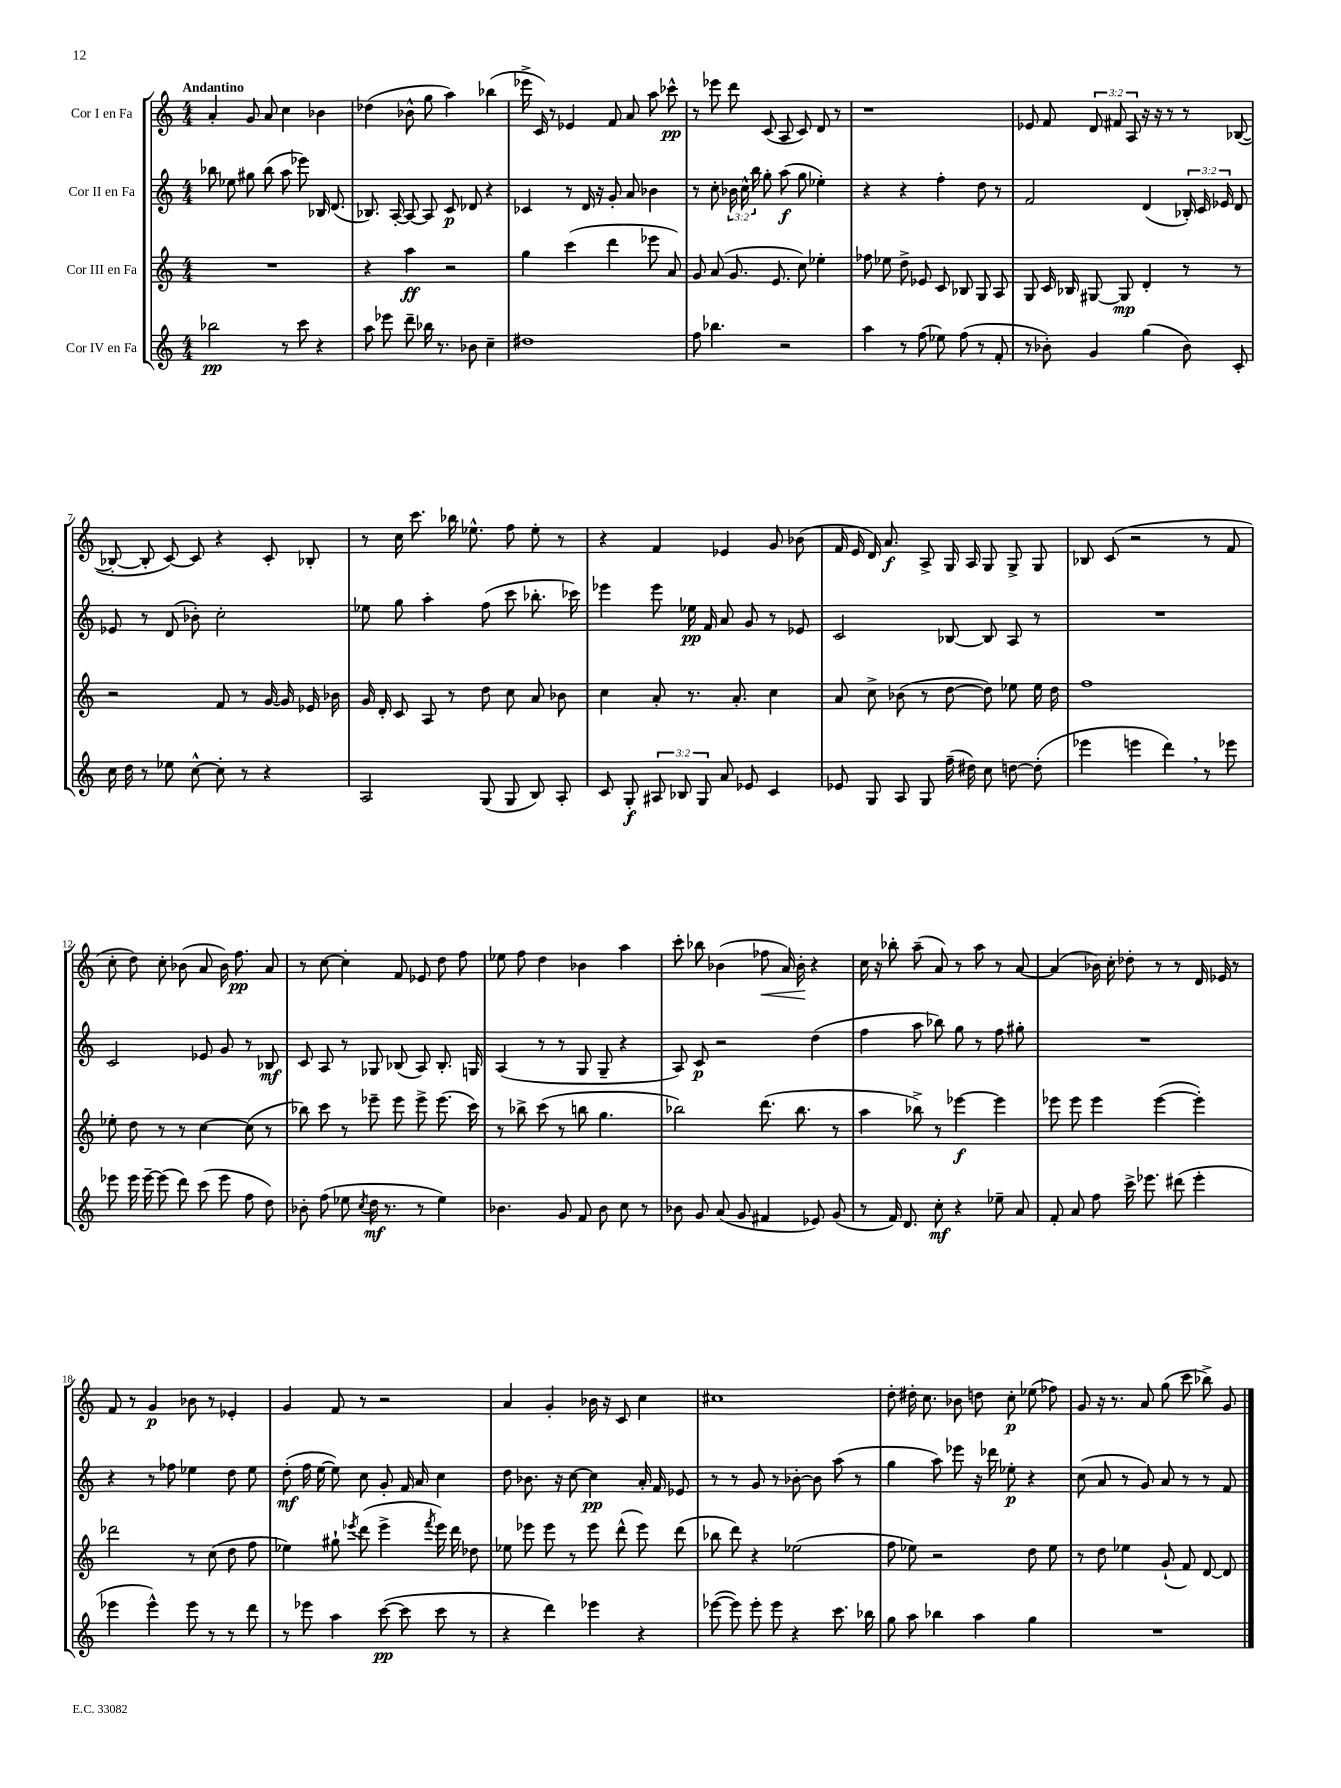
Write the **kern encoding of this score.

**kern	**dynam	**kern	**dynam	**kern	**dynam	**kern	**dynam
*part4	*part4	*part3	*part3	*part2	*part2	*part1	*part1
*staff4	*staff4	*staff3	*staff3	*staff2	*staff2	*staff1	*staff1
*I"Cor IV en Fa	*	*I"Cor III en Fa	*	*I"Cor II en Fa	*	*I"Cor I en Fa	*
*clefG2	*	*clefG2	*	*clefG2	*	*clefG2	*
*k[]	*	*k[]	*	*k[]	*	*k[]	*
*M4/4	*	*M4/4	*	*M4/4	*	*M4/4	*
=1	=1	=1	=1	=1	=1	=1	=1
!	!	!	!	!	!	!LO:TX:a:B:t=Andantino	!
2bb-X\	pp	1r	.	8bb-X\	.	4a'/	.
.	.	.	.	8ee-X\	.	.	.
.	.	.	.	8gg#X\	.	8g/	.
.	.	.	.	(8bb-\	.	8a/	.
8r	.	.	.	8aa\	.	4cc\	.
8ccc\	.	.	.	8eee-X\)	.	.	.
4r	.	.	.	16B-X/	.	4b-X\	.
.	.	.	.	(8.d/	.	.	.
=2	=2	=2	=2	=2	=2	=2	=2
8aa\	.	4r	.	8.B-X/)	.	(4dd-X\	.
8eee-X\	.	.	.	.	.	.	.
.	.	.	.	[16A'/	.	.	.
8ddd~\	.	4aa\	ff	8A/_	.	8b-X^^\	.
16bb-X\	.	.	.	8A/]	.	8gg\	.
8.r	.	.	.	.	.	.	.
.	.	2r	.	8c/	p	4aa\)	.
8b-X\	.	.	.	8d-X/	.	.	.
4cc~\	.	.	.	4r	.	(4bb-X\	.
=3	=3	=3	=3	=3	=3	=3	=3
1dd#X	.	4gg\	.	4c-X/	.	16eee-X^\	.
.	.	.	.	.	.	16c/)	.
.	.	.	.	.	.	8r	.
.	.	(4ccc\	.	8r	.	4e-X/	.
.	.	.	.	16d/	.	.	.
.	.	.	.	16r	.	.	.
.	.	4ddd\	.	8g'/	.	8f/	.
.	.	.	.	8a/	.	8a/	.
.	.	8eee-X\	.	4b-X\	.	8aa\	.
.	.	8a/)	.	.	.	8ccc-X^^\	pp
=4	=4	=4	=4	=4	=4	=4	=4
8ff\	.	8g/	.	8r	.	8r	.
4.bb-X\	.	(8a/	.	8cc'\	.	8eee-X\	.
.	.	8.g/	.	24b-X\	.	8ddd\	.
.	.	.	.	24cc^^\	.	.	.
.	.	.	.	24bb\	.	.	.
.	.	.	.	8gg'\	.	(8c/	.
.	.	8.e/	.	.	.	.	.
2r	.	.	.	(8aa\	f	8A/	.
.	.	8cc\)	.	8gg\	.	8c/)	.
.	.	4ee-X'\	.	4ee-X'\)	.	8d/	.
.	.	.	.	.	.	8r	.
=5	=5	=5	=5	=5	=5	=5	=5
4aa\	.	8ff-X\	.	4r	.	1r	.
.	.	8ee-X\	.	.	.	.	.
8r	.	8dd^\	.	4r	.	.	.
(8ff\	.	8e-X/	.	.	.	.	.
8ee-X\)	.	8c/	.	4ff'\	.	.	.
(8ff\	.	8B-X/	.	.	.	.	.
8r	.	8G/	.	8dd\	.	.	.
8f'/	.	8A/	.	8r	.	.	.
=6	=6	=6	=6	=6	=6	=6	=6
8r	.	8G/	.	2f/	.	8e-X/	.
8b-X'\)	.	16c/	.	.	.	8f/	.
.	.	16B-X/	.	.	.	.	.
4g/	.	[8G#X/	.	.	.	12d/	.
.	.	.	.	.	.	12f#X/	.
.	.	8G#/]	mp	.	.	.	.
.	.	.	.	.	.	12A/	.
(4gg\	.	4d'/	.	(4d/	.	16r	.
.	.	.	.	.	.	16r	.
.	.	.	.	.	.	8r	.
8b-\)	.	8r	.	24B-X'/)	.	8r	.
.	.	.	.	24c/	.	.	.
.	.	.	.	24e-X/	.	.	.
8c'/	.	8r	.	8d/	.	([8B-X/	.
!!LO:LB:g=z
=7	=7	=7	=7	=7	=7	=7	=7
16cc\	.	2r	.	8e-X/	.	8B-X'/_	.
16dd\	.	.	.	.	.	.	.
8r	.	.	.	8r	.	8B-'/]	.
8ee-X\	.	.	.	(8d/	.	[8c/)	.
[8cc^^\	.	.	.	8b-X'\)	.	8c/]	.
8cc'\]	.	8f/	.	2cc'\	.	4r	.
8r	.	8r	.	.	.	.	.
4r	.	[16g/	.	.	.	8c'/	.
.	.	16g/]	.	.	.	.	.
.	.	16e-X/	.	.	.	8B-X'/	.
.	.	16b-X\	.	.	.	.	.
=8	=8	=8	=8	=8	=8	=8	=8
2A/	.	16g/	.	8ee-X\	.	8r	.
.	.	16d'/	.	.	.	.	.
.	.	8c/	.	8gg\	.	16cc\	.
.	.	.	.	.	.	8.ccc\	.
.	.	8A/	.	4aa'\	.	.	.
.	.	8r	.	.	.	16bb-X\	.
.	.	.	.	.	.	8.ee-X^^\	.
(8G/	.	8dd\	.	(8ff\	.	.	.
8G/	.	8cc\	.	8ccc\	.	8ff\	.
8B/)	.	8a/	.	8.bb-X'\	.	8ee-'\	.
8A'/	.	8b-X\	.	.	.	8r	.
.	.	.	.	16ccc-X\)	.	.	.
=9	=9	=9	=9	=9	=9	=9	=9
8c/	.	4cc\	.	4eee-X\	.	4r	.
8G'/	f	.	.	.	.	.	.
12A#X/	.	8a'/	.	8eee-\	.	4f/	.
12B-X/	.	.	.	.	.	.	.
.	.	8.r	.	16ee-X\	pp	.	.
12G/	.	.	.	.	.	.	.
.	.	.	.	16f/	.	.	.
8a/	.	.	.	8a/	.	4e-X/	.
.	.	8.a'/	.	.	.	.	.
8e-X/	.	.	.	8g/	.	.	.
4c/	.	4cc\	.	8r	.	8g/	.
.	.	.	.	8e-X/	.	(8b-X\	.
=10	=10	=10	=10	=10	=10	=10	=10
8e-X/	.	8a/	.	2c/	.	16f/	.
.	.	.	.	.	.	16e/	.
8G/	.	8cc^\	.	.	.	16d/)	.
.	.	.	.	.	.	8.a/	f
8A/	.	(8b-X\	.	.	.	.	.
8G/	.	8r	.	.	.	8A^/	.
(16ff~\	.	[8dd\	.	[8B-X/	.	16G/	.
16dd#X\)	.	.	.	.	.	16A/	.
8cc\	.	8dd\])	.	8B-/]	.	8G/	.
[8ddn\	.	8ee-X\	.	8A/	.	8G^/	.
(8dd'\]	.	16ee-\	.	8r	.	8G/	.
.	.	16dd\	.	.	.	.	.
=11	=11	=11	=11	=11	=11	=11	=11
4eee-X\	.	1ff	.	1r	.	8B-X/	.
.	.	.	.	.	.	(8c/	.
4eeen\	.	.	.	.	.	2r	.
4ddd,\)	.	.	.	.	.	.	.
8r	.	.	.	.	.	8r	.
8eee-X\	.	.	.	.	.	8f/	.
!!LO:LB:g=z
=12	=12	=12	=12	=12	=12	=12	=12
8eee-X\	.	8ee-X'\	.	2c/	.	8cc'\	.
16eee-\	.	8dd\	.	.	.	8dd\)	.
[16eee-~\	.	.	.	.	.	.	.
(8eee-\]	.	8r	.	.	.	8cc'\	.
8ddd\)	.	8r	.	.	.	(8b-X\	.
(8ccc\	.	[4cc\	.	8e-X/	.	8a/	.
8eee-\	.	.	.	8g/	.	16b-\)	.
.	.	.	.	.	.	8.ff\	pp
8ff\	.	(8cc\]	.	8r	.	.	.
8dd\)	.	8r	.	8B-X/	mf	8a/	.
=13	=13	=13	=13	=13	=13	=13	=13
8b-X'\	.	8bb-X\)	.	8c/	.	8r	.
(8ff\	.	8ccc\	.	8A/	.	[8cc\	.
8ee-X\	.	8r	.	8r	.	4cc'\]	.
8qcc/	.	.	.	.	.	.	.
16dd\	mf	8eee-X~\	.	8G-X/	.	.	.
8.r	.	.	.	.	.	.	.
.	.	8eee-\	.	(8B-X/	.	8f/	.
8r	.	8eee-^\	.	8A/)	.	8e-X/	.
4ee-\)	.	(8.eee-\	.	8.B-'/	.	8dd\	.
.	.	.	.	.	.	8ff\	.
.	.	16ccc\)	.	16Gn/	.	.	.
=14	=14	=14	=14	=14	=14	=14	=14
4.b-X\	.	8r	.	(4A/	.	8ee-X\	.
.	.	8bb-X^\	.	.	.	8ff\	.
.	.	(8ccc\	.	8r	.	4dd\	.
8g/	.	8r	.	8r	.	.	.
8f/	.	8bbn\	.	8G/	.	4b-X\	.
8b-\	.	4.gg\	.	8G~/	.	.	.
8cc\	.	.	.	4r	.	4aa\	.
8r	.	.	.	.	.	.	.
=15	=15	=15	=15	=15	=15	=15	=15
8b-X\	.	2bb-X\)	.	8A/)	.	8ccc'\	.
8g/	.	.	.	8c/	p	8bb-X\	.
(8a/	.	.	.	2r	.	(4b-X\	.
8g/	.	.	.	.	.	.	.
!	!	!	!	!	!	!	!LO:HP:b
4f#X/	.	(8.ddd\	.	.	.	8ff-X\	<
.	.	.	.	.	.	16a/)	.
.	.	8.bb-\	.	.	.	16b-'\	.
8e-X/)	.	.	.	(4dd\	.	4r	[
(8g/	.	8r	.	.	.	.	.
=16	=16	=16	=16	=16	=16	=16	=16
8r	.	4aa\	.	4ff\	.	16cc\	.
.	.	.	.	.	.	16r	.
16f/)	.	.	.	.	.	8bb-X'\	.
8.d/	.	.	.	.	.	.	.
.	.	8bb-X^\)	.	8aa\	.	(8aa~\	.
8cc'\	mf	8r	.	8bb-X\)	.	8a/)	.
4r	.	[4eee-X\	f	8gg\	.	8r	.
.	.	.	.	8r	.	8aa\	.
8ee-X~\	.	4eee-\]	.	8ff\	.	8r	.
8a/	.	.	.	8gg#X'\	.	[8a/	.
=17	=17	=17	=17	=17	=17	=17	=17
8f'/	.	8eee-X\	.	1r	.	(4a/]	.
8a/	.	8eee-\	.	.	.	.	.
8ff\	.	4eee-\	.	.	.	16b-X\)	.
.	.	.	.	.	.	16cc'\	.
16ccc^\	.	.	.	.	.	8dd-X'\	.
8.eee-X\	.	.	.	.	.	.	.
.	.	([4eee-\	.	.	.	8r	.
(8ddd#X\	.	.	.	.	.	8r	.
4eee-'\	.	4eee-'\])	.	.	.	16d/	.
.	.	.	.	.	.	16e-X/	.
.	.	.	.	.	.	8r	.
!!LO:LB:g=z
=18	=18	=18	=18	=18	=18	=18	=18
4eee-X\	.	2ddd-X\	.	4r	.	8f/	.
.	.	.	.	.	.	8r	.
4eee-^^\)	.	.	.	8r	.	4g/	p
.	.	.	.	8ff-X\	.	.	.
8eee-\	.	8r	.	4ee-X\	.	8b-X\	.
8r	.	(8cc\	.	.	.	8r	.
8r	.	8dd\	.	8dd\	.	4e-X'/	.
8ddd\	.	8ff\	.	8ee-\	.	.	.
=19	=19	=19	=19	=19	=19	=19	=19
8r	.	4ee-X\)	.	(8dd'\	mf	4g/	.
8eee-X\	.	.	.	16ff\	.	.	.
.	.	.	.	[16ee\	.	.	.
4aa\	.	8gg#X`\	.	8ee\])	.	8f/	.
.	.	8qeee-X/	.	.	.	.	.
.	.	(8ddd\	.	8cc\	.	8r	.
([8ccc\	pp	4eee-^\	.	8g'/	.	2r	.
8ccc\]	.	.	.	16f/	.	.	.
.	.	.	.	16a/	.	.	.
.	.	8qfff/	.	.	.	.	.
8ccc\	.	16eee-\)	.	4cc\	.	.	.
.	.	16ddd\	.	.	.	.	.
8r	.	8dd-X\	.	.	.	.	.
=20	=20	=20	=20	=20	=20	=20	=20
4r	.	8ee-X\	.	8dd\	.	4a/	.
.	.	8eee-X\	.	8.b-X\	.	.	.
4ddd\)	.	8eee-\	.	.	.	4g'/	.
.	.	.	.	16r	.	.	.
.	.	8r	.	[8cc\	.	.	.
4eee-X\	.	8eee-\	.	4cc\]	pp	16b-X\	.
.	.	.	.	.	.	16r	.
.	.	(8ddd^^\	.	.	.	8c/	.
4r	.	8eee-\)	.	16a'/	.	4cc\	.
.	.	.	.	16f/	.	.	.
.	.	(8ddd\	.	8e-X/	.	.	.
=21	=21	=21	=21	=21	=21	=21	=21
([8eee-X\	.	8bb-X\	.	8r	.	1cc#X	.
8eee-\])	.	8ddd\)	.	8r	.	.	.
8eee-'\	.	4r	.	8g/	.	.	.
8eee-\	.	.	.	8r	.	.	.
4r	.	(2ee-X\	.	[8b-X'\	.	.	.
.	.	.	.	8b-\]	.	.	.
8.ccc\	.	.	.	(8aa\	.	.	.
.	.	.	.	8r	.	.	.
16bb-X\	.	.	.	.	.	.	.
=22	=22	=22	=22	=22	=22	=22	=22
8gg\	.	8ff\	.	4gg\	.	8dd'\	.
8aa\	.	8ee-X\)	.	.	.	16dd#X'\	.
.	.	.	.	.	.	8.cc\	.
4bb-X\	.	2r	.	8aa\)	.	.	.
.	.	.	.	8eee-X\	.	8b-X\	.
4aa\	.	.	.	16r	.	8ddn\	.
.	.	.	.	16ddd-X\	.	.	.
.	.	.	.	8ee-X'\	p	8cc'\	p
4gg\	.	8dd\	.	4r	.	(8ee-X\	.
.	.	8ee-\	.	.	.	8ff-X\)	.
=23	=23	=23	=23	=23	=23	=23	=23
1r	.	8r	.	(8cc\	.	8g/	.
.	.	8dd\	.	8a/	.	16r	.
.	.	.	.	.	.	8.r	.
.	.	4ee-X\	.	8r	.	.	.
.	.	.	.	8g/)	.	8a/	.
.	.	(8g`/	.	8a/	.	(8gg\	.
.	.	8f/)	.	8r	.	8ccc\	.
.	.	[8d/	.	8r	.	8bb-X^\)	.
.	.	8d/]	.	8f/	.	8g/	.
==	==	==	==	==	==	==	==
*-	*-	*-	*-	*-	*-	*-	*-
